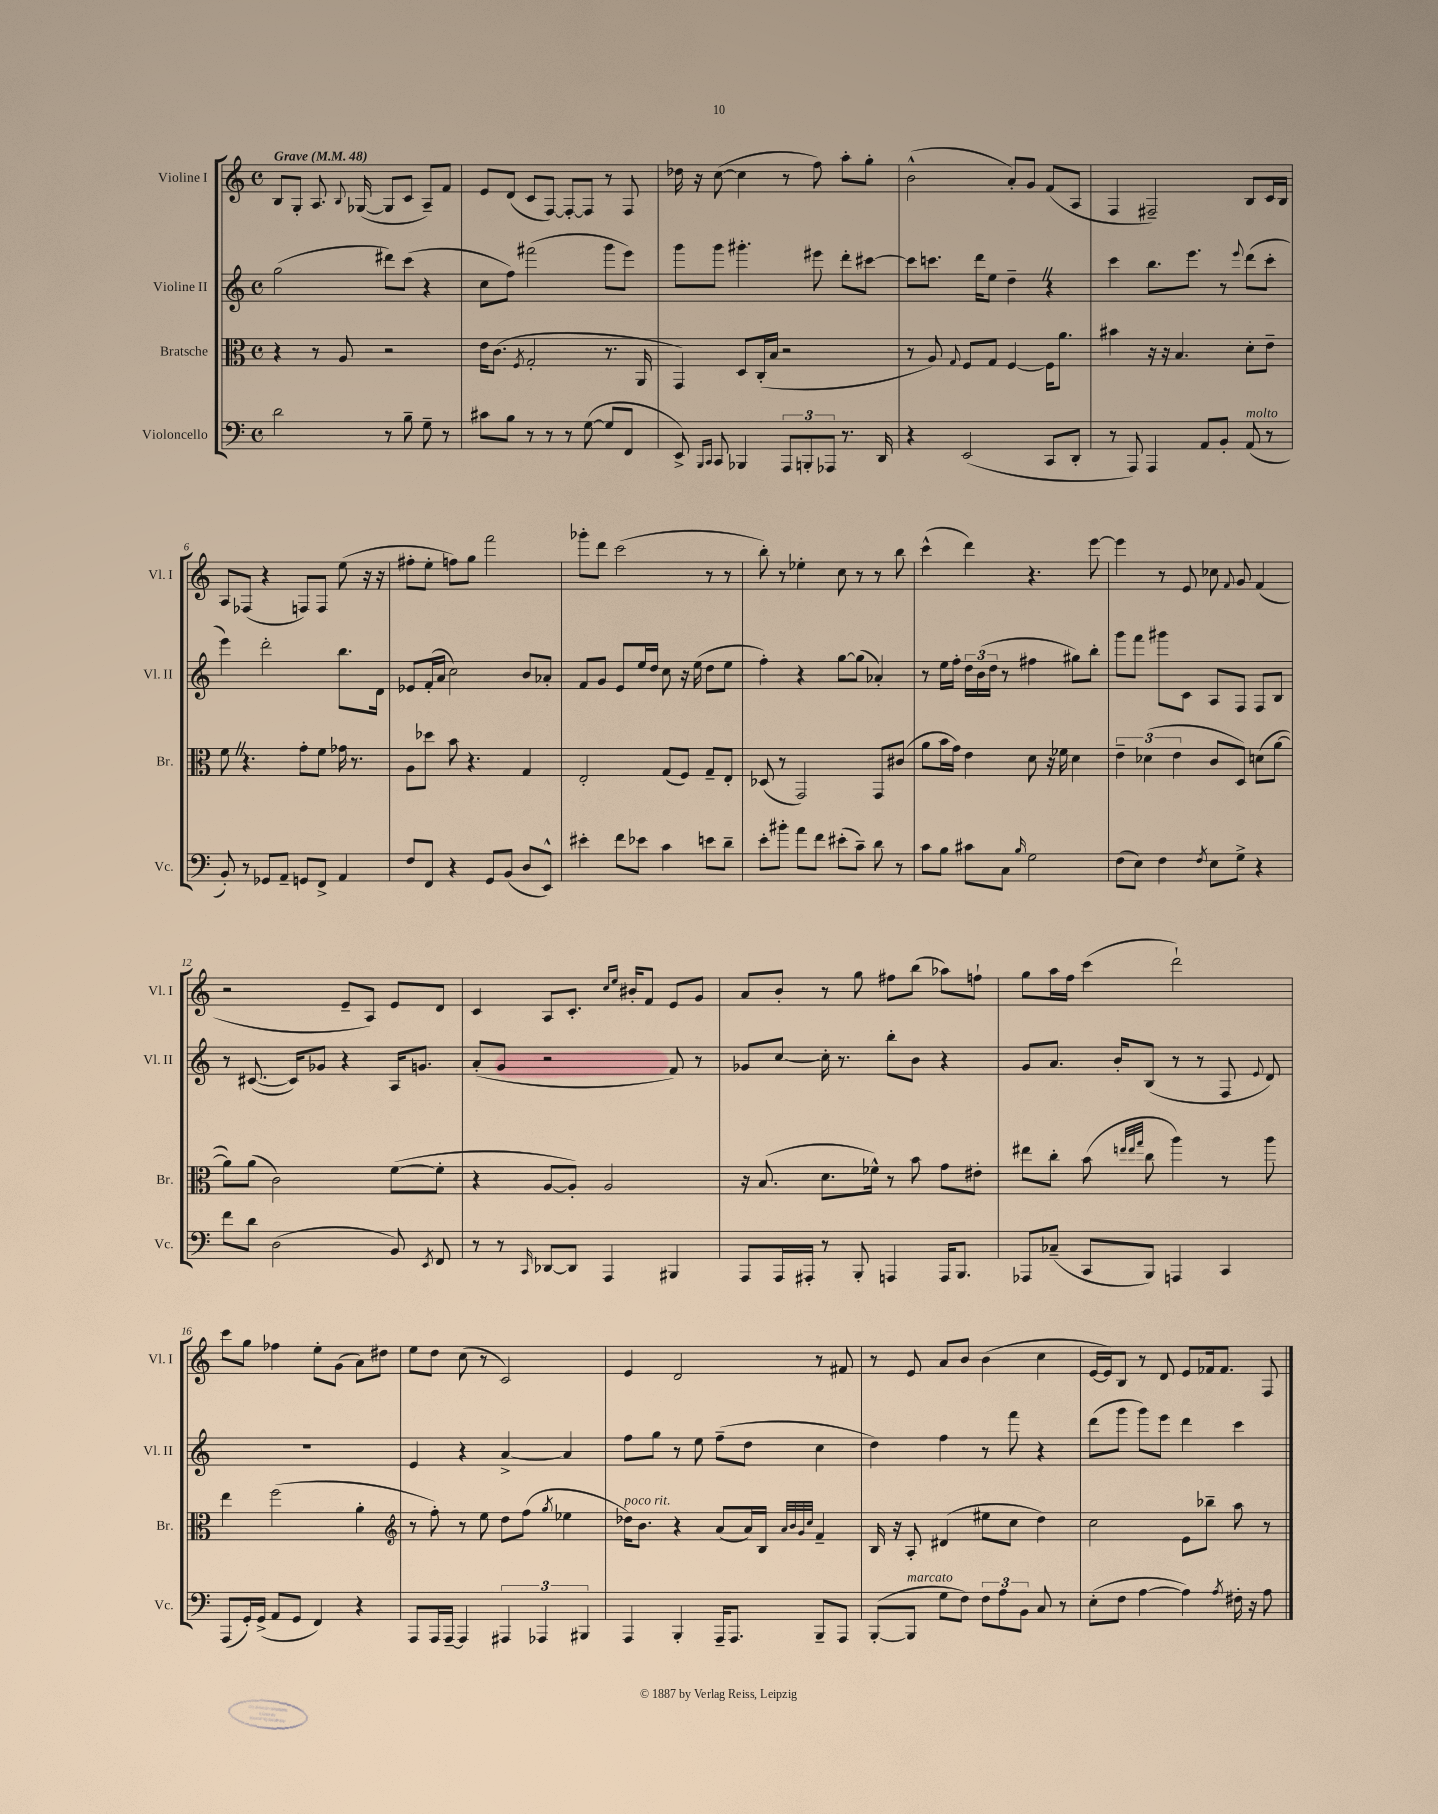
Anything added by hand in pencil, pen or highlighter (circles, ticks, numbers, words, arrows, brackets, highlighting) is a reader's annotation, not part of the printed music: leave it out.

**kern	**kern	**kern	**kern
*staff4	*staff3	*staff2	*staff1
*clefF4	*clefC3	*clefG2	*clefG2
*k[]	*k[]	*k[]	*k[]
*M4/4	*M4/4	*M4/4	*M4/4
*met(c)	*met(c)	*met(c)	*met(c)
*MM48	*MM48	*MM48	*MM48
2d	4r	(2gg	8B
.	.	.	8G'
.	8r	.	8.A
.	8A	.	.
.	.	.	8qqB
.	.	.	([16G-
8r	2r	8ddd#)	8G-]
8B~	.	(8ccc	8c
8G~	.	4r	8A~)
8r	.	.	8f
=	=	=	=
8c#	16e	8cc	8e
.	(8.c	.	.
8B	.	8ff)	(8d
.	8qF	.	.
8r	2G'	(2fff#	8c
8r	.	.	[8F)
8r	.	.	8F'_
([8G	.	.	8F]
8G]	8.r	8ggg	8r
8FF	.	8eee)	8F
.	16AA	.	.
=	=	=	=
8EE^)	4GG)	8ggg	16dd-
.	.	.	16r
16qqBBB	.	.	.
16qqCC	.	.	.
8CC	.	8ggg	([8cc
4BBB-	8D	4.ggg#'	4cc]
.	(16C'	.	.
.	16B	.	.
12AAA	2r	.	8r
12BBB'	.	.	.
.	.	8eee#	8ff)
12AAA-	.	.	.
8.r	.	8ddd'	8aa'
.	.	[8ccc#	8gg'
16DD	.	.	.
=	=	=	=
4r	8r	8ccc#]	(2b^^
.	8A)	8.ccc	.
.	8qqG	.	.
(2EE	8F	.	.
.	.	16ddd	.
.	8G	8ee	.
.	[4F	4dd~	8a')
.	.	.	8g
8CC	16F]	4r	(8f
.	8.a	.	.
8DD'	.	.	8A
=	=	=	=
8r	4b#	4ccc	4F
8AAA)	.	.	.
4AAA	16r	8.bb	2F#~)
.	16r	.	.
.	4.B	.	.
.	.	8.eee	.
8AA	.	.	.
8BB'	.	8r	.
.	.	8qqeee	.
(8AA	8d'	(8ddd	8B
8r	8e~	8ccc'	16c
.	.	.	16B
=	=	=	=
8BB')	8f	4eee)	8A
8r	4.r	.	(8F-
8GG-	.	2ddd'	4r
8AA~	.	.	.
8GG	8g'	.	8F)
8FF^	8f	.	8F
4AA	16g-	8.bb	(8ee
.	8.r	.	.
.	.	.	16r
.	.	16d	16r
=	=	=	=
8F	8A	8e-	8ff#'
8FF	8dd-	(16f'	8ee'
.	.	16a	.
4r	8b	2cc)	8ff)
.	4.r	.	8gg
8GG	.	.	2fff
(8BB	.	.	.
8D	4G	8b	.
8EE^^)	.	8a-'	.
=	=	=	=
4e#'	2E'	8f	8ggg-'
.	.	8g	8ddd
8f	.	8e	(2ccc
8e-	.	16ee	.
.	.	16dd	.
4c	(8G	8cc	.
.	8F)	16r	.
.	.	(16ee	.
8e	8G~	8dd	8r
8d~	8E'	8ee	8r
=	=	=	=
8e'	(8D-	4ff')	8bb')
8b#'	8r	.	8r
8a	2GG)	4r	4ee-'
8f	.	.	.
(8e#'	.	[8gg	8cc
8c~)	.	(8gg]	8r
8d	8GG	4a-')	8r
8r	(8c#	.	8bb
=	=	=	=
8c	8a	8r	(4ccc^^
8B	16b	16ee	.
.	16g)	16ff'	.
8c#	4e	24dd	4ddd)
.	.	(24b	.
.	.	24dd	.
8C	.	8r	.
16qqB	.	.	.
2G	8d	4ff#	4.r
.	16r	.	.
.	16f-	.	.
.	4d	8gg#)	.
.	.	8bb'	[8eee
=	=	=	=
(8F	6e~	8ggg	4eee]
8E)	.	8fff	.
.	(6d-	.	.
4F	.	8ggg#	8r
.	6e	.	.
.	.	8c	8e
8qF	.	.	.
8E	8c	8A	8cc-
.	.	.	8qqf
8G^	8D)	8F	8g
4r	(8d	8F	(4f
.	[8a	8B	.
=	=	=	=
8f	8a])	8r	2r
8d	(8a	([8.c#	.
(2D	2c)	.	.
.	.	16c#])	.
.	.	8g-	.
.	.	4r	8e~
.	.	.	8A)
8BB)	([8f	16A	8e
.	.	8.g	.
8qEE	.	.	.
8FF	8f']	.	8d
=	=	=	=
8r	4r	(8a'	4c
8r	.	8g	.
16qqCC	.	.	.
[8DD-	[8A	2r	8A
8DD-]	8A'])	.	8.c'
4AAA	2A	.	.
.	.	.	16qqcc
.	.	.	16qqee
.	.	.	16b#'
.	.	.	8f
4BBB#	.	8f)	8e
.	.	8r	8g
=	=	=	=
8AAA	16r	8g-	8a
.	(8.B	.	.
16AAA	.	[8cc	8b'
16AAA#'	.	.	.
8r	8.d	16cc']	8r
.	.	8.r	.
8BBB'	.	.	8gg
.	16f-^^)	.	.
4AAA	8r	8bb'	8ff#
.	8b	8b	(8bb
16AAA	8g	4r	8aa-)
8.BBB	.	.	.
.	8e#'	.	8ff`
=	=	=	=
8AAA-	8ee#	8g	8gg
(8C-~	8cc'	8.a	16aa
.	.	.	16ff
8CC	(8b	.	(4ccc
.	.	16b'	.
.	32qqee	.	.
.	32qqee	.	.
.	32qqgg	.	.
8BBB)	8cc	(8B	.
4AAA	4aa)	8r	2ddd`)
.	.	8r	.
4CC	8r	8F	.
.	.	8qqe	.
.	8aa	8d)	.
=	=	=	=
(8AAA	4ee	1r	8ccc
16GG')	.	.	8gg
(16GG^	.	.	.
8AA	(2ff	.	4ff-
8GG	.	.	.
4FF)	.	.	8ee'
.	.	.	(8g
4r	4a'	.	8a)
.	.	.	8dd#
=	=	=	=
*	*clefG2	*	*
8AAA	8r	4e	8ee
16AAA	8ff')	.	8dd
[16AAA~	.	.	.
4AAA]	8r	4r	(8cc
.	8ee	.	8r
6AAA#	8dd	[4a^	2c)
.	(8ff	.	.
6AAA-	.	.	.
.	8qgg	.	.
.	4ee-	4a]	.
6BBB#	.	.	.
=	=	=	=
4AAA	16dd-)	8ff	4e
.	8.b	.	.
.	.	8gg	.
4BBB'	4r	8r	2d
.	.	8ee	.
16AAA~	(8a	(8ff~	.
8.AAA	.	.	.
.	16a)	8dd	.
.	16B	.	.
.	32qqa	.	.
.	32qqb	.	.
.	32qqg	.	.
.	32qqcc	.	.
8BBB~	4f~	4cc	8r
8AAA	.	.	8f#
=	=	=	=
([8BBB'	16B	4dd)	8r
.	16r	.	.
8BBB]	8A'	.	8e
8G	(4d#	4ff	8a
8F)	.	.	8b
12F	8ee#	8r	(4b
12A	.	.	.
.	8cc	8fff	.
12BB	.	.	.
8C	4dd)	4r	4cc
8r	.	.	.
=	=	=	=
(8E'	2cc	(8ddd	[16e
.	.	.	16e])
8F	.	8ggg	8B
[4A	.	8ggg)	8r
.	.	8eee	8d
4A])	8e	4ddd	8e
.	8bb-~	.	16f-
.	.	.	8.f-
8qA	.	.	.
16F#'	8aa	4ccc	.
16r	.	.	.
8A	8r	.	8F
==	==	==	==
*-	*-	*-	*-
